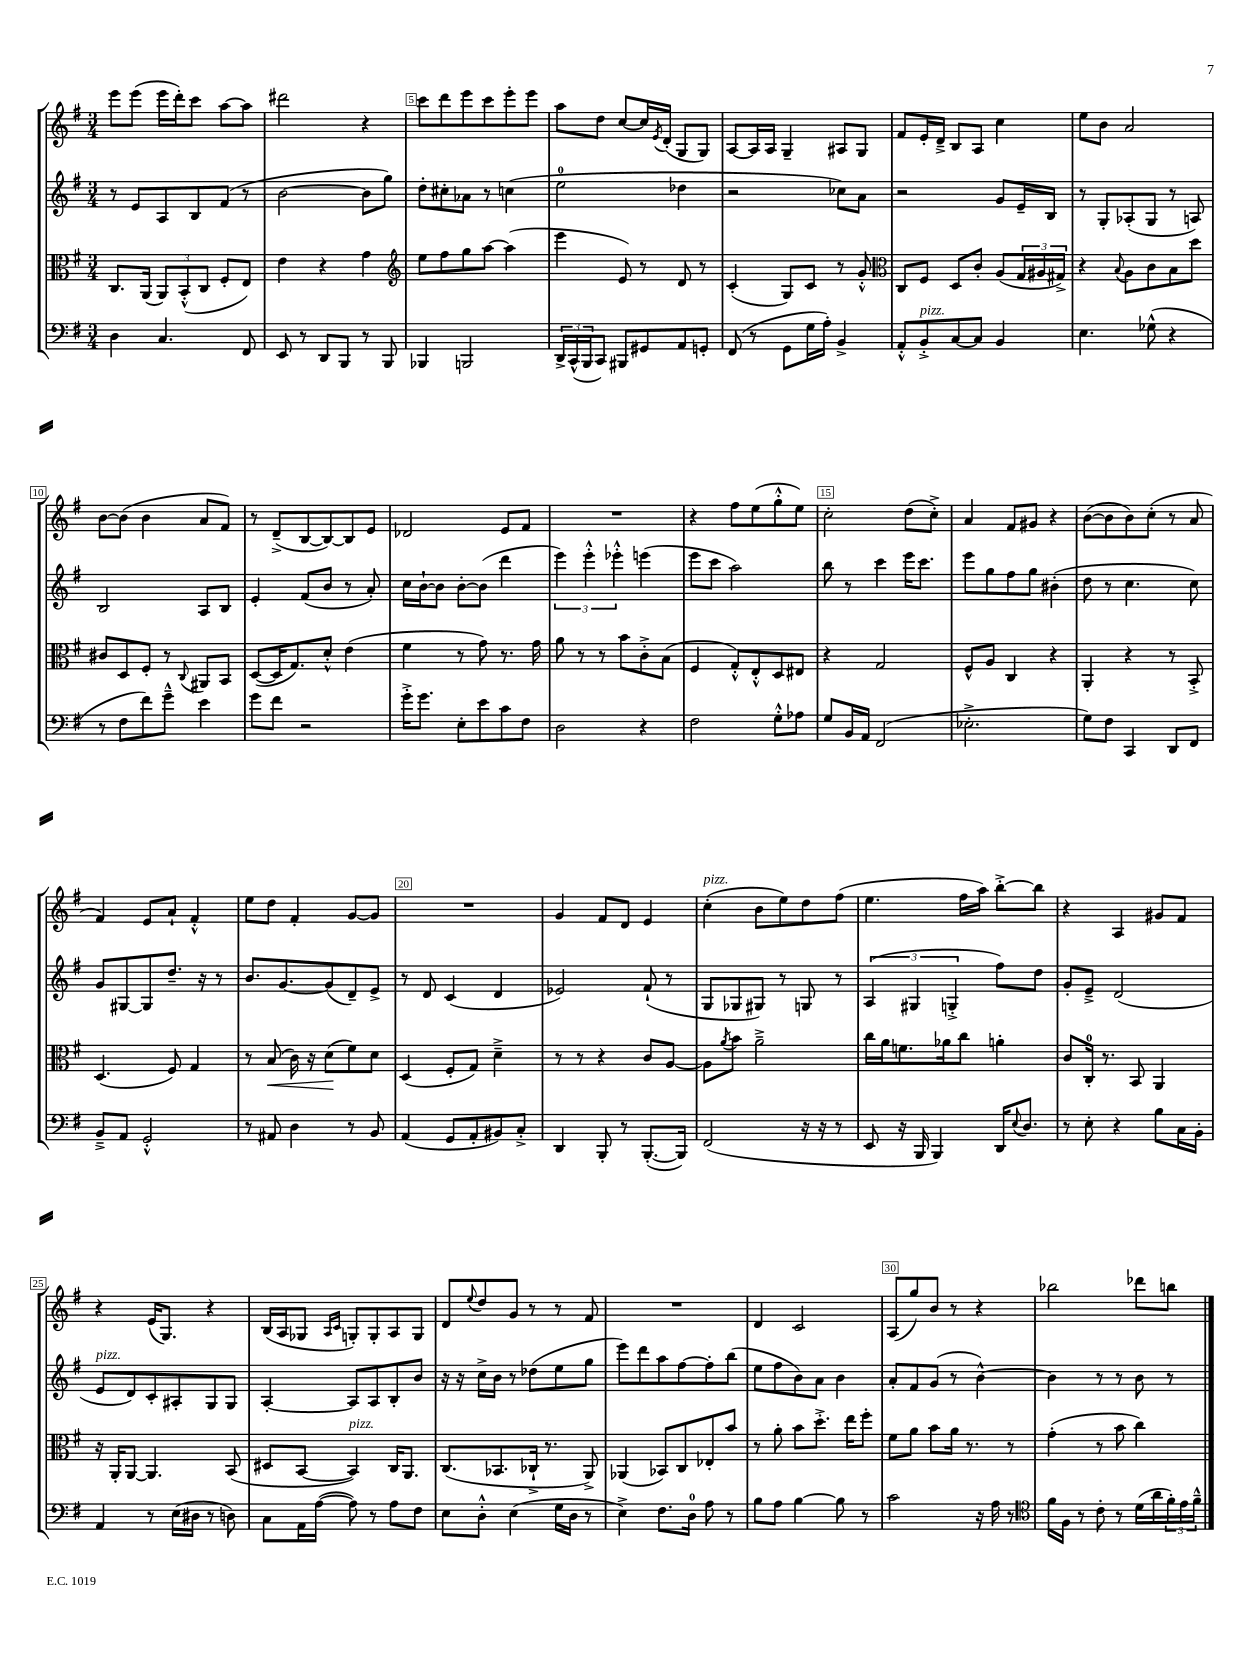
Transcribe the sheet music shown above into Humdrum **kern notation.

**kern	**kern	**kern	**kern
*staff4	*staff3	*staff2	*staff1
*clefF4	*clefC3	*clefG2	*clefG2
*k[f#]	*k[f#]	*k[f#]	*k[f#]
*M3/4	*M3/4	*M3/4	*M3/4
4D\	8.C/L	8r	8eee\L
.	.	8e/L	(8eee\J
.	(16AA/Jk	.	.
4.C/	12AA/L)	8A/	16eee\LL
.	.	.	16ddd'\J)
.	(12BB'^^/	.	.
.	.	8B/	8ccc\J
.	12C/J	.	.
.	8F#'/L	(8f#/J	[8aa\L
8FF#/	8E/J)	8r	8aa\]J
=	=	=	=
8EE/	4e\	[2b\	2ddd#\
8r	.	.	.
8DD/L	4r	.	.
8BBB/J	.	.	.
8r	4g\	8b\]L	4r
8BBB/	.	8gg\J)	.
=	=	=	=
*	*clefG2	*	*
4BBB-/	8ee\L	8dd'\L	8ccc\L
.	8ff#\	8cc#'\	8ddd\
2BBB/	8gg\	8a-\J	8eee\
.	[8aa\J	8r	8ccc\
.	(4aa\]	(4cc\	8eee'\
.	.	.	8eee\J
=	=	=	=
24DD^/LL	4eee\	2ee\	8aa\L
(24CC^^/	.	.	.
24BBB/J	.	.	.
8CC/J)	.	.	8dd\J
8BBB#/L	8e/)	.	[8cc/L
8GG#/	8r	.	16cc/]L
.	.	.	8qe/
.	.	.	(16d'/JJ
8AA/	8d/	4dd-\	8G/L
8GG'/J	8r	.	8G/J)
=	=	=	=
(8FF#/	(4c'/	2r	[8A/L
8r	.	.	16A/]L
.	.	.	16A/JJ
8GG\L	8G/L)	.	4G~/
16G\L	8c/J	.	.
16A'\JJ)	.	.	.
4BB^/	8r	8cc-\L)	8A#/L
.	8g'^^/	8a\J	8G/J
=	=	=	=
*	*clefC3	*	*
8AA'^^/L	8C/L	2r	8f#/L
8BB'^/	8F#/J	.	16e'/L
.	.	.	16d~^/JJ
[8C/	8D/L	.	8B/L
8C/]J	8c'/J	.	8A/J
4BB/	(8A/L	8g/L	4cc\
.	24G/L	16e~/L	.
.	24A#/	.	.
.	.	16B/JJ	.
.	24G#^/JJ)	.	.
=	=	=	=
4.E\	4r	8r	8ee\L
.	.	8G'/L	8b\J
.	8qqB/	.	.
.	8A\L	(8A-'/	2a/
(8G-^^\	8c\	8G/J	.
4r	8B\	8r	.
.	8dd\J	8A/)	.
=	=	=	=
8r	8c#/L	2B/	[8b\L
8F#\L	8D/	.	(8b\]J
8f#\)	8F#'/J	.	4b\
8g~^^\J	8r	.	.
.	8qqC/	.	.
4e\	8AA#/L	8A/L	8a/L
.	8BB/J	8B/J	8f#/J)
=	=	=	=
8g\L	([8D/L	4e'/	8r
8f#\J	16D/]K	.	(8d~^/L
.	8.G/)	.	.
2r	.	(8f#/L	[8B/
.	8d'^^/J	8b/J	8B/_)
.	(4e\	8r	8B/]
.	.	8a'/)	8e/J
=	=	=	=
16g'^\LK	4f#\	16cc\LL	2d-/
8.g\J	.	[16b`\J	.
.	.	8b\]J	.
8E'\L	8r	[8b'\L	.
8e\	8g\)	(8b\]J	.
8c\	8.r	4ddd\	8e/L
8F#\J	.	.	8f#/J
.	16g\	.	.
=	=	=	=
2D\	8a\	6eee\)	2.r
.	8r	.	.
.	.	6eee'^^\	.
.	8r	.	.
.	.	6eee-'^^\	.
.	8b\L	.	.
4r	8c'^\	(4eee\	.
.	(8B\J	.	.
=	=	=	=
2F#\	4F#/	8eee\L	4r
.	.	8ccc\J	.
.	8G'^^/L)	2aa\)	8ff#\L
.	8E'^^/	.	(8ee\
8G'^^\L	8D/	.	8gg'^^\
8A-\J	8E#/J	.	8ee\J)
=	=	=	=
8G/L	4r	8bb\	2cc'\
16BB/L	.	8r	.
16AA/JJ	.	.	.
(2FF#/	2G/	4ccc\	.
.	.	16eee\LK	(8dd\L
.	.	8.ccc\J	.
.	.	.	8cc'^\J)
=	=	=	=
2.E-'^\	8F#^^/L	8eee\L	4a/
.	8A/J	8gg\	.
.	4C/	8ff#\	8f#/L
.	.	8gg\J	8g#/J
.	4r	(4b#'\	4r
=	=	=	=
8G\L)	4AA'/	8dd\	([8b\L
8F#\J	.	8r	8b\]
4CC/	4r	4.cc\	8b\)
.	.	.	(8cc'\J
8DD/L	8r	.	8r
8FF#/J	8BB'^/	8cc\)	8a/
=	=	=	=
8BB~^/L	(4.D/	8g/L	4f#/)
8AA/J	.	[8G#/	.
2GG'^^/	.	8G#/]	8e/L
.	8F#/)	8.dd~/J	8a`/J
.	4G/	.	4f#'^^/
.	.	16r	.
.	.	8r	.
=	=	=	=
8r	8r	8.b/L	8ee\L
8AA#/	(8B/	.	8dd\J
.	.	[8.g/	.
4D\	16c\)	.	4f#'/
.	16r	.	.
.	(8d\L	(8g/]	.
8r	8f#\)	8d~/)	[8g/L
8BB/	8d\J	8e^/J	8g/]J
=	=	=	=
(4AA/	(4D/	8r	2.r
.	.	8d/	.
8GG/L	8F#'/L	(4c/	.
8AA'/	8G/J)	.	.
8BB#/)	4d~^\	4d/	.
8C'^/J	.	.	.
=	=	=	=
4DD/	8r	2e-/)	4g/
.	8r	.	.
8BBB'/	4r	.	8f#/L
8r	.	.	8d/J
([8.BBB'/L	8c/L	(8f#`/	4e/
.	[8A/J	8r	.
16BBB/]Jk)	.	.	.
=	=	=	=
(2FF#/	8A\]L	8G/L	(4cc'\
.	8qa/	.	.
.	8b\J	8G-/	.
.	2a~^\	8G#/J)	8b\L
.	.	8r	8ee\)
16r	.	8G/	8dd\
16r	.	.	.
8r	.	8r	(8ff#\J
=	=	=	=
8EE/	16cc\LL	(6A/	4.ee\
.	16a\J	.	.
16r	8.f\	.	.
.	.	6G#/	.
16BBB/	.	.	.
4BBB/)	.	.	.
.	16a-\k	.	.
.	.	6G'^/	.
.	8cc\J	.	16ff#\LL
.	.	.	16aa\JJ)
16DD/LK	4a'\	8ff#\L)	[8bb'^\L
8qqE/	.	.	.
8.D/J	.	.	.
.	.	8dd\J	8bb\]J
=	=	=	=
8r	8c/L	8g'/L	4r
8E'\	16C'/Jk	8e~^/J	.
.	8.r	.	.
4r	.	(2d/	4A/
.	8BB/	.	.
8B\L	4AA/	.	8g#/L
16C\L	.	.	8f#/J
16BB'\JJ	.	.	.
=	=	=	=
4AA/	16r	8e/L	4r
.	16AA'/LK	.	.
.	[8AA/J	8d/)	.
8r	4.AA/]	8c'/	(16e/LK
.	.	.	8.G/J)
(16E\LL	.	8A#'/	.
16D#\JJ	.	.	.
8r	.	8G/	4r
8D\)	(8BB/	8G/J	.
=	=	=	=
8C\L	8D#/L	[4A'/	(16B/LL
.	.	.	16A/J
16AA\L	[8BB/J	.	8G-/J
([16A\JJ	.	.	.
.	.	.	16qqA/LL
.	.	.	16qqc/JJ
8A\])	4BB/])	8A/]L	8G'/L)
8r	.	8A/	8G'/
8A\L	16C/LK	8B'/	8A/
.	8.AA/J	.	.
8F#\J	.	8b/J	8G/J
=	=	=	=
8E\L	(8.C/L	16r	8d/L
.	.	16r	.
.	.	.	8qqee/
8D'^^\J	.	16cc^\LL	8dd/
.	8.BB-/	16b\JJ	.
(4E\	.	8r	8g/J
.	16C-`^/Jk	(8dd-\L	8r
.	8.r	.	.
16G\LL	.	8ee\	8r
16D\JJ	.	.	.
8r	8AA^/)	8gg\J	8f#/
=	=	=	=
4E^\)	(4AA-/	8eee\L)	2.r
.	.	8ddd\	.
8.F#\L	8BB-/L)	8aa\	.
.	8C/	[8ff#\	.
16D\Jk	.	.	.
8A\	8E-'/	8ff#'\]	.
8r	8b/J	(8bb\J	.
=	=	=	=
8B\L	8r	8ee\L	4d/
8A\J	8a'\	8ff#\	.
[4B\	8b\L	8b\)	2c/
.	8.dd'^\J	8a\J	.
8B\]	.	4b\	.
.	16ee\LK	.	.
8r	8ff#'\J	.	.
=	=	=	=
2c\	8f#\L	8a'/L	(8A/L
.	8a\J	8f#/	8gg/)
.	8b\L	(8g/J	8b/J
.	16a\Jk	8r	8r
.	8.r	.	.
16r	.	[4b^^\)	4r
16A\	.	.	.
8r	8r	.	.
=	=	=	=
*clefC4	*	*	*
16f#\LL	(4g'\	4b\]	2bb-\
16F#\JJ	.	.	.
8r	.	.	.
8c'\	8r	8r	.
8r	8b\	8r	.
(16d\LL	4cc\)	8b\	8ddd-\L
16a\	.	.	.
24f#'\)	.	8r	8bb\J
24e\	.	.	.
24f#~^^\JJ	.	.	.
==	==	==	==
*-	*-	*-	*-
